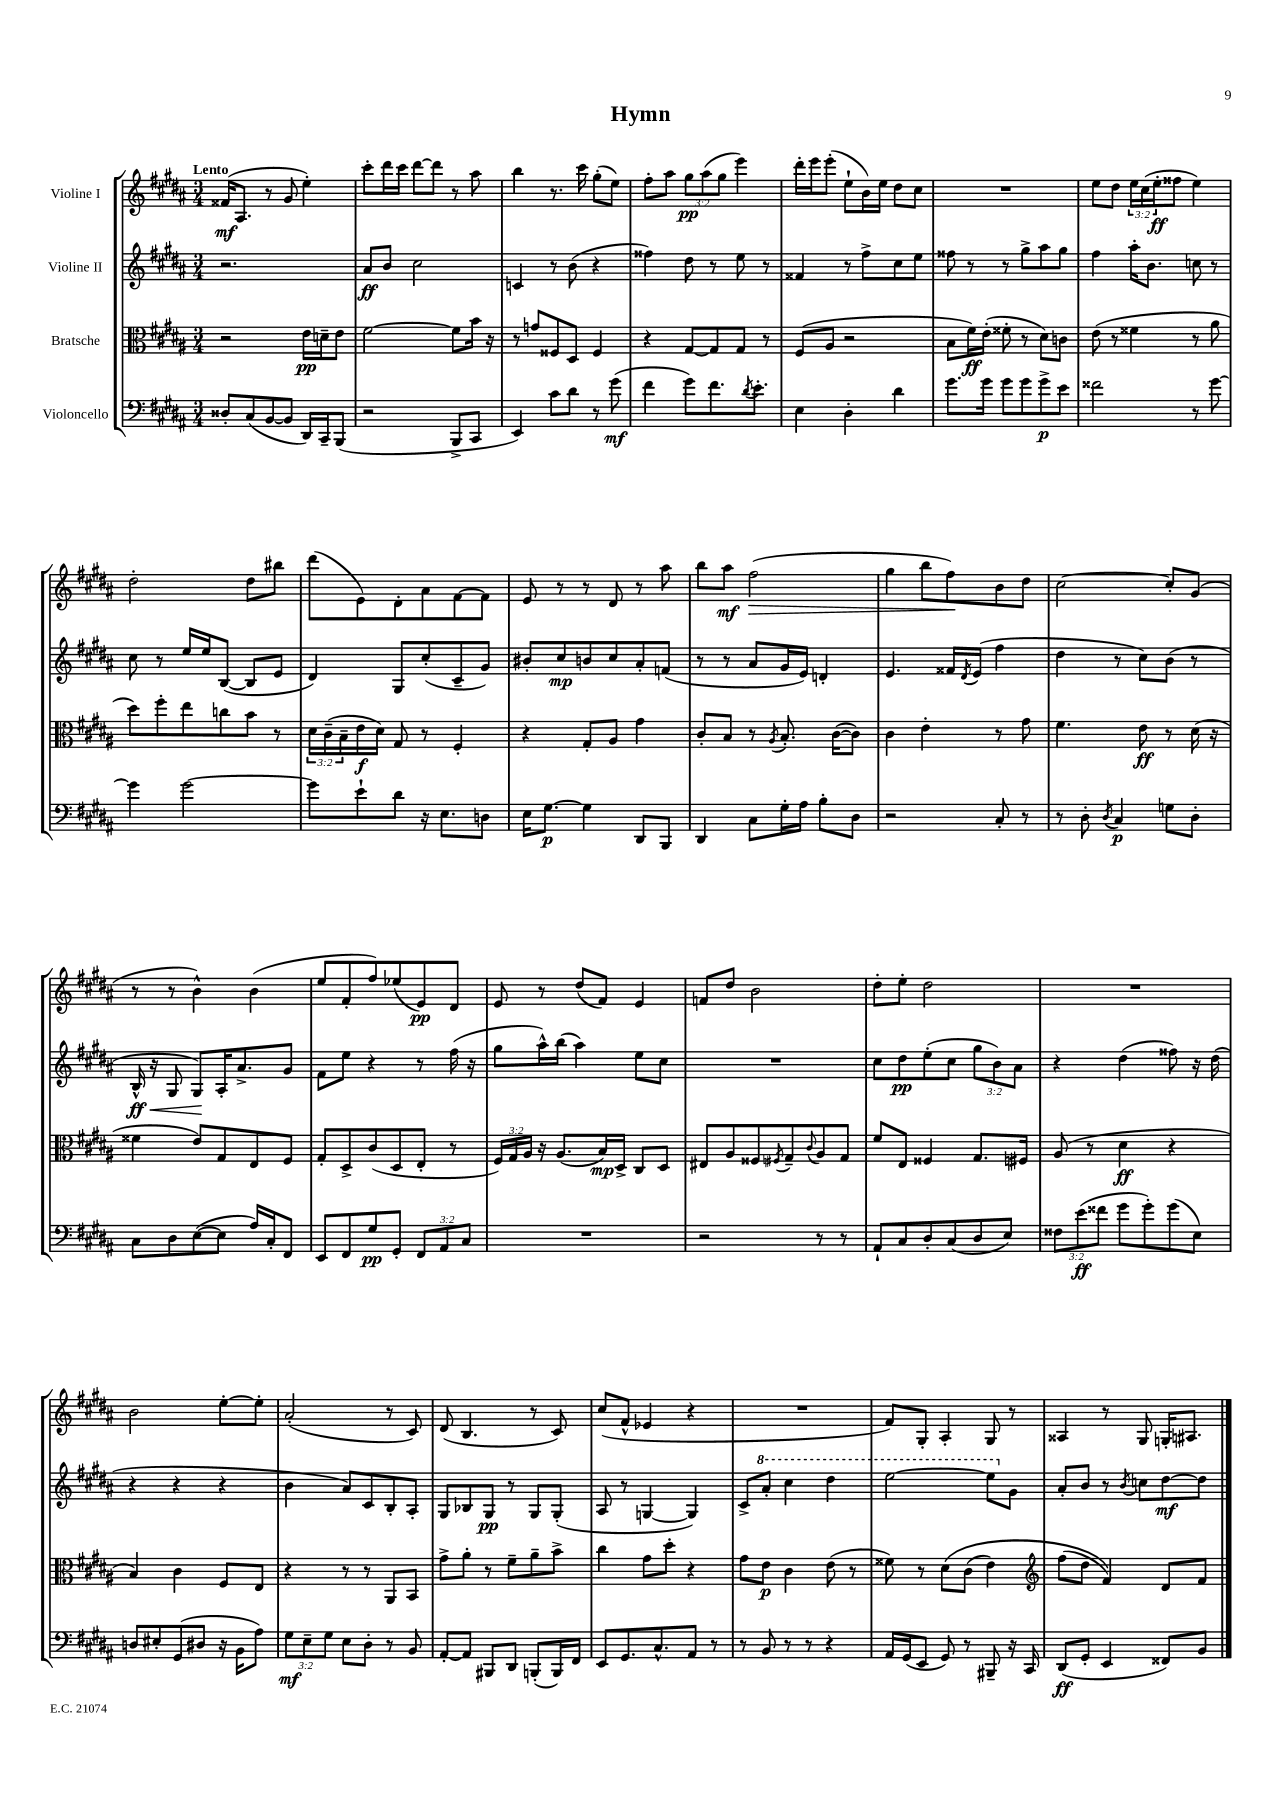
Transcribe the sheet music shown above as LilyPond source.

\header { title = "Hymn" }
<<
\new StaffGroup <<
\new Staff = "s0" \with { instrumentName = "Violine I" } {
    \clef treble \key b \major \numericTimeSignature \time 3/4 \override Staff.TupletNumber.text = #tuplet-number::calc-fraction-text \tempo "Lento"
    fisis'16\mf( ais8. r8 gis'8 e''4-.) |
    cis'''8-. dis'''16 cis'''16 dis'''8~ dis'''8 r8 ais''8 |
    b''4 r8. cis'''16 gis''8-.( e''8) |
    fis''8-. ais''8 \tuplet 3/2 { gis''8\pp ais''8( gis''8 } e'''4) |
    dis'''16-. e'''16 e'''8-.( e''8-! b'16) e''16 dis''8 cis''8 |
    R2. |
    e''8 dis''8 \tuplet 3/2 { e''16 cis''16( e''16-.\ff } fisis''8 e''4) |
    dis''2-. dis''8 bis''8 |
    dis'''8( e'8) dis'8-. ais'8 fis'8~ fis'8 |
    e'8 r8 r8 dis'8 r8 ais''8 |
    b''8 ais''8\mf fis''2\>( |
    gis''4 b''8 fis''8\!) b'8 dis''8 |
    cis''2~ cis''8-. gis'8( |
    r8 r8 b'4-^) b'4( |
    e''8 fis'8-. fis''8) ees''8( e'8\pp) dis'8 |
    e'8 r8 dis''8( fis'8) e'4 |
    f'8 dis''8 b'2 |
    dis''8-. e''8-. dis''2 |
    R2. |
    b'2 e''8~-. e''8-. |
    ais'2-.( r8 cis'8) |
    dis'8( b4. r8 cis'8) |
    cis''8( fis'8-^ ees'4 r4 |
    R2. |
    fis'8) gis8-. ais4-. gis8 r8 |
    aisis4 r8 gis8 g16-. ais8. \bar "|." |
}
\new Staff = "s1" \with { instrumentName = "Violine II" } {
    \clef treble \key b \major \numericTimeSignature \time 3/4 \override Staff.TupletNumber.text = #tuplet-number::calc-fraction-text
    r2. |
    ais'8\ff b'8 cis''2 |
    c'4 r8 b'8( r4 |
    fisis''4) dis''8 r8 e''8 r8 |
    fisis'4 r8 fis''8-> cis''8 e''8 |
    fisis''8 r8 r8 gis''8-> ais''8 gis''8 |
    fis''4 ais''16-. b'8. c''8 r8 |
    cis''8 r8 e''16 e''16 b8~( b8 e'8 |
    dis'4) gis8 cis''8-.( cis'8-- gis'8) |
    bis'8-. cis''8\mp b'8 cis''8 ais'8-. f'8( |
    r8 r8 ais'8 gis'16 e'16) d'4-. |
    e'4. fisis'16 \acciaccatura { dis'8 } e'16( fis''4 |
    dis''4 r8 cis''8) b'8( r8 |
    b16-^\ff\< r16 gis8 gis8\!) ais16-. ais'8.-> gis'8 |
    fis'8 e''8 r4 r8 fis''16( r16 |
    gis''8 ais''16-^) b''16( ais''4) e''8 cis''8 |
    R2. |
    cis''8 dis''8\pp e''8-.( cis''8 \tuplet 3/2 { gis''8 b'8) ais'8 } |
    r4 dis''4( fisis''8) r16 dis''16( |
    r4 r4 r4 |
    b'4 ais'8) cis'8 b8-. ais8-. |
    gis8 bes8 gis8\pp r8 gis8 gis8-.( |
    ais8 r8 g4~ g4) |
    cis'8-> \ottava #1 ais''8-. cis'''4 dis'''4 |
    e'''2~ e'''8 \ottava #0 gis'8 |
    ais'8-. b'8 r8 \acciaccatura { b'8 } c''8 dis''8~\mf dis''8 \bar "|." |
}
\new Staff = "s2" \with { instrumentName = "Bratsche" } {
    \clef alto \key b \major \numericTimeSignature \time 3/4 \override Staff.TupletNumber.text = #tuplet-number::calc-fraction-text
    r2 e'16\pp d'16-- e'8 |
    fis'2~ fis'8 b'16 r16 |
    r8 g'8 fisis8 dis8 fisis4 |
    r4 gis8~ gis8 gis8 r8 |
    fis8( ais8 r2 |
    b8 fis'16\ff) e'16-.( fisis'8-. r8 dis'8) c'8 |
    e'8( r8 fisis'4 r8 ais'8 |
    dis''8) fis''8-. e''8 c''8 b'8 r8 |
    \tuplet 3/2 { dis'16 cis'16--( b16-- } e'16\f dis'16) gis8 r8 fis4-. |
    r4 gis8-. ais8 gis'4 |
    cis'8-. b8 r8 \acciaccatura { ais8 } b8.-. cis'16~( cis'8) |
    cis'4 e'4-. r8 gis'8 |
    fis'4. e'8\ff r8 dis'16( r16 |
    fisis'4 e'8) gis8 e8 fis8 |
    gis8-. dis8-> cis'8( dis8 e8-. r8 |
    \tuplet 3/2 { fis16) gis16 ais16 } r16 ais8.( b16\mp) dis16-> cis8 dis8 |
    eis8 ais8 fisis8 \acciaccatura { fis8 } gis8-- \appoggiatura { cis'8 } ais8 gis8 |
    fis'8 e8 fisis4 gis8. fis16 |
    ais8( r8 dis'4\ff r4 |
    b4) cis'4 fis8 e8 |
    r4 r8 r8 ais,8 b,8 |
    gis'8-> ais'8-. r8 fis'8-- ais'8-- b'8-> |
    cis''4 gis'8 dis''8-. r4 |
    gis'8 e'8\p cis'4 e'8( r8 |
    fisis'8) r8 dis'8\( cis'8( e'4) |
    \clef treble fis''8( dis''8 fis'4)\) dis'8 fis'8 \bar "|." |
}
\new Staff = "s3" \with { instrumentName = "Violoncello" } {
    \clef bass \key b \major \numericTimeSignature \time 3/4 \override Staff.TupletNumber.text = #tuplet-number::calc-fraction-text
    disis8-. cis8( b,8~ b,8 dis,16) cis,16-- b,,8( |
    r2 b,,8-> cis,8 |
    e,4) cis'8 dis'8 r8 gis'8\mf( |
    fis'4 gis'8) fis'8. \acciaccatura { dis'8 } e'8.-. |
    e4 dis4-. dis'4 |
    gis'8. gis'16 gis'8 gis'8 gis'8->\p e'8 |
    fisis'2 r8 gis'8~ |
    gis'4 gis'2~ |
    gis'8 e'8-! dis'8 r16 e8. d8 |
    e16 gis8.~\p gis4 dis,8 b,,8 |
    dis,4 cis8 gis16-. ais16 b8-. dis8 |
    r2 cis8-. r8 |
    r8 dis8-. \acciaccatura { dis8 } cis4\p g8 dis8-. |
    cis8 dis8 e8~( e8 ais16) cis16-. fis,8 |
    e,8 fis,8 gis8\pp gis,8-. \tuplet 3/2 { fis,8 ais,8 cis8 } |
    R2. |
    r2 r8 r8 |
    ais,8-! cis8 dis8-. cis8( dis8 e8) |
    \tuplet 3/2 { fisis8 e'8\ff( fisis'8 } gis'8 gis'8-.) gis'8( e8) |
    d8 eis8-. gis,8( dis8 r16 b,16 ais8) |
    \tuplet 3/2 { gis8\mf e8-- gis8 } e8 dis8-. r8 b,8 |
    ais,8~-. ais,8 bis,,8 dis,8 b,,8-.( b,,16) fis,16 |
    e,8 gis,8. cis8.-^ ais,8 r8 |
    r8 b,8 r8 r8 r4 |
    ais,16 gis,16( e,8 gis,8) r8 bis,,8-- r16 cis,16 |
    dis,8\ff( gis,8-. e,4 fisis,8) b,8 \bar "|." |
}
>>
>>
\layout { \context { \Score \remove "Bar_number_engraver" } }
